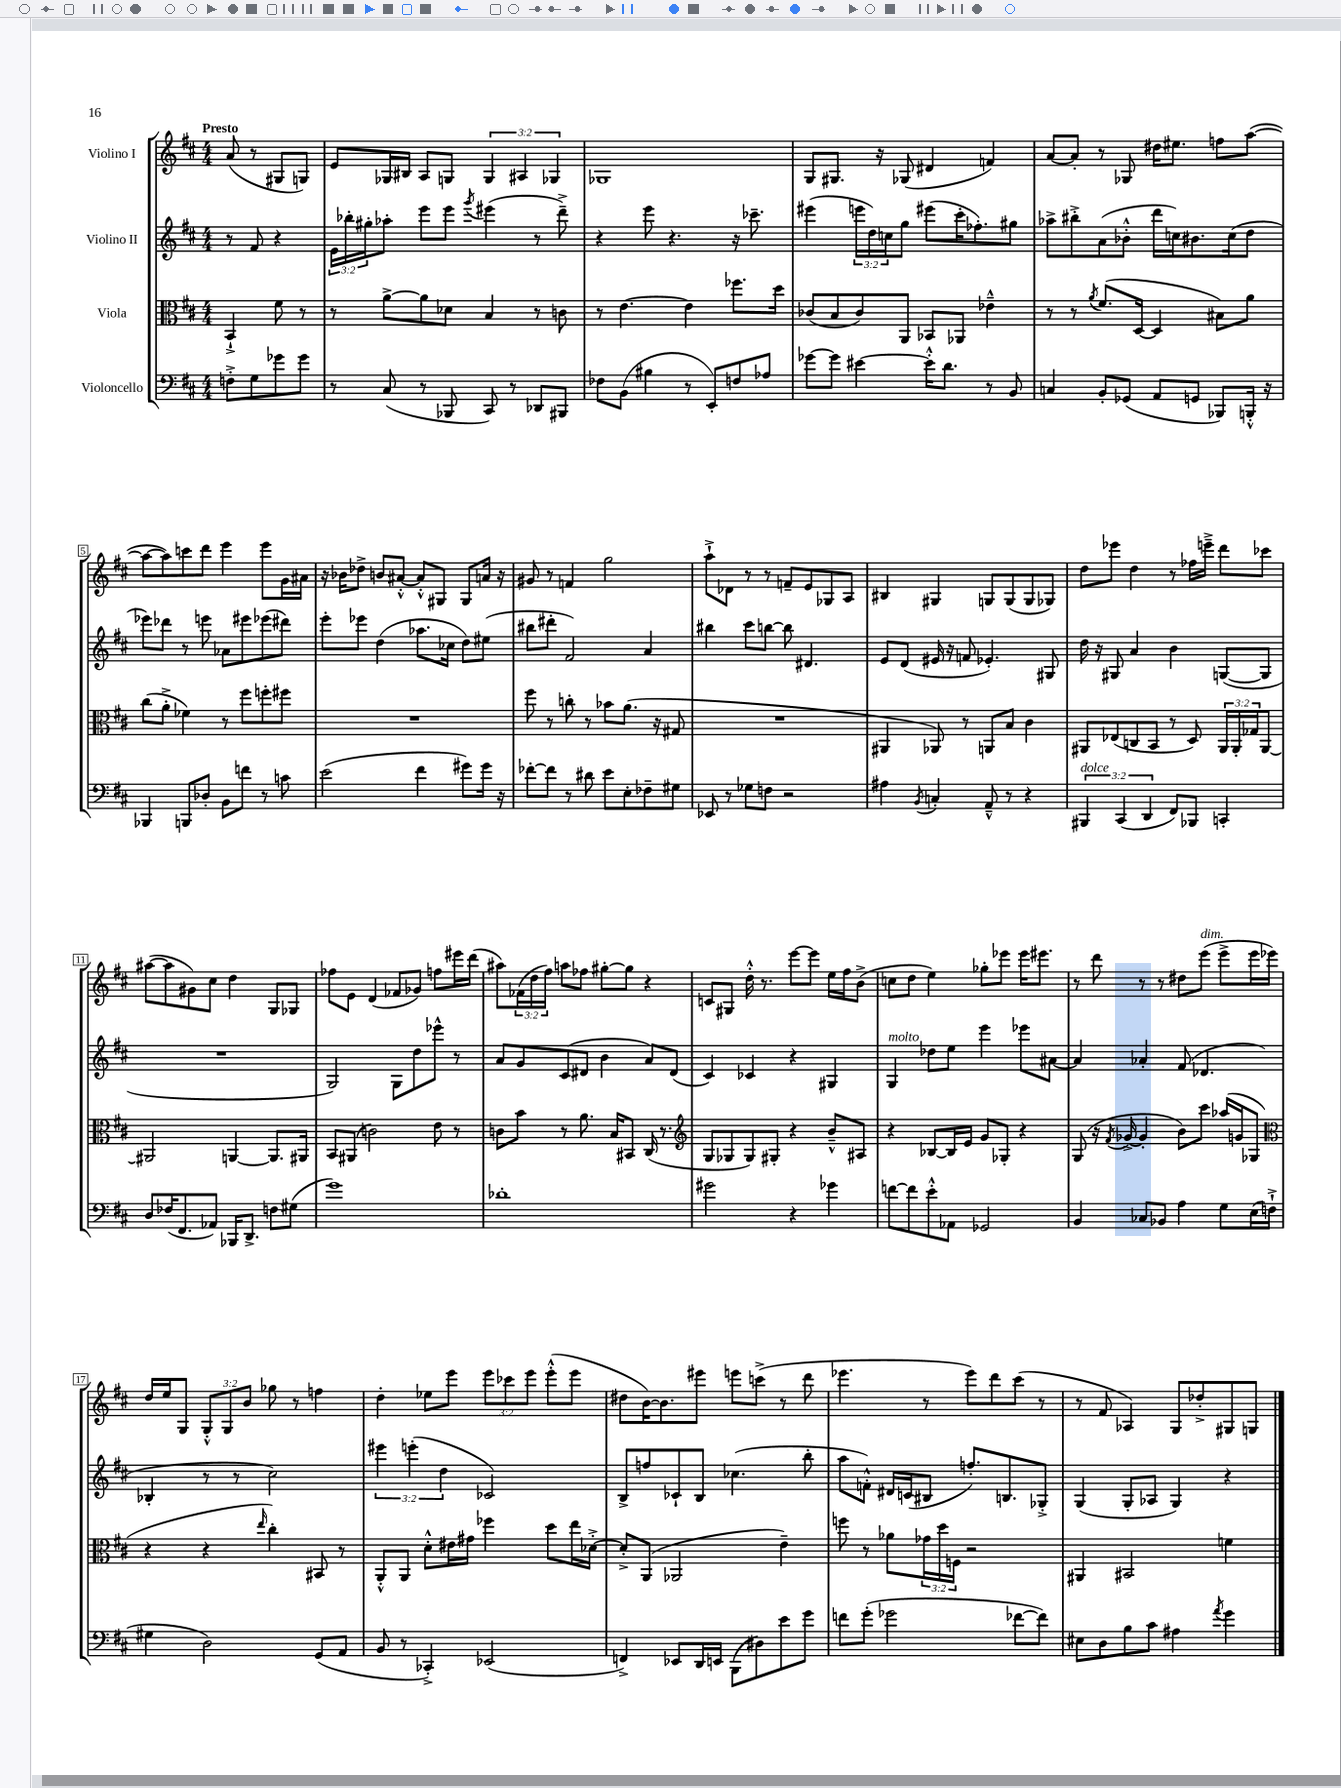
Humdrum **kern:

**kern	**kern	**kern	**kern
*staff4	*staff3	*staff2	*staff1
*clefF4	*clefC3	*clefG2	*clefG2
*k[f#c#]	*k[f#c#]	*k[f#c#]	*k[f#c#]
*M4/4	*M4/4	*M4/4	*M4/4
8F'^\L	4BB`^/	8r	(8a/
8G\	.	8f#/	8r
8g-\	8f#\	4r	8G#/L
8g-\J	8r	.	8G/J)
=	=	=	=
8r	8r	24e\LL	8e/L
.	.	24bb-'\	.
.	.	24gg#'\J	.
(8C#/	[8a^\L	8aa-'\J	16G-/L
.	.	.	16B#/JJ
8r	8a\]	8eee\L	8A/L
8BBB-/	8d-\J	8eee\J	8G/J
.	.	8qggg/	.
8CC#/)	4B/	(4eee#\	6G/
8r	.	.	.
.	.	.	6A#/
8DD-/L	8r	8r	.
.	.	.	6G-/
8BBB#/J	8c\	8ddd~^\)	.
=	=	=	=
8F-\L	8r	4r	1G-
(8BB\J	[4.e\	.	.
4B#\	.	8eee\	.
.	.	4.r	.
8r	4e\]	.	.
8EE'/L)	.	.	.
8F/	8.ff-\L	16r	.
.	.	8.ccc-~\	.
8A-/J	.	.	.
.	16dd\Jk	.	.
=	=	=	=
[8g-\L	(8c-/L	(4eee#\	8G/L
8g-\]J	8B/	.	8.G#/J
[4e#\	8c-/)	24eee\LL	.
.	.	24dd\)	.
.	.	.	16r
.	.	24cc\J	.
.	8AA/J	8gg\J	(8G-/
16e#'^^\]LK	8BB-/L	(8eee#\L	4d#/
8.d\J	.	.	.
.	8AA-/J	16ccc#'\K	.
.	.	8.ff-'\)	.
8r	4e-~^^\	.	4f/)
8BB/	.	8gg#\J	.
=	=	=	=
4C/	8r	8aa-^\L	[8a/L
.	8r	8bb#'^\	8a'/]J
.	8qa/	.	.
8BB'/L	(8.f#/L	(8a\	8r
(8GG-/J	.	8b-'^^\J	8G-/
.	[16D/Jk	.	.
8AA/L	4D/]	16ddd\LL	16dd#\LK
.	.	16cc\J)	8.ee#\J
8GG/J	.	8.b#\	.
8BBB-/L)	8B#\L)	.	8ff\L
.	.	(16cc\k	.
16BBB'^^/Jk	8a\J	8dd\J	([8aa\J
16r	.	.	.
=	=	=	=
4BBB-/	(8cc#\L	8eee-\L)	8aa\_L
.	8a'^\J	8ddd-\J	8aa\])
8BBB/L	4f-\)	8r	8ccc\
8D-'/J	.	8eee\	8ddd\J
8BB\L	8r	8a-\L	4eee\
8f\J	8ff#\L	8eee#\	.
8r	8ff'\	(8eee-\	8eee\L
8c\	8ff#\J	8ddd#\J)	16g\L
.	.	.	16a#\JJ
=	=	=	=
(2e\	1r	8eee'\L	16r
.	.	.	16b-\LK
.	.	8eee-\J	8dd-^\J
.	.	(4dd\	8b/L
.	.	.	[8a#'^^/J
4f#\	.	8.aa-\L	8a#'^^/]L
.	.	.	8G#/J
.	.	16cc-\Jk	.
8g#\L)	.	8dd\L)	8G#/L
16g#\Jk	.	(8ee#\J	16a/Jk
16r	.	.	16r
=	=	=	=
[8f-'\L	8ff#\	8bb#\L	8g#/
8f-\]J	8r	8ddd#'\J	8r
8r	8cc'\	2f#/)	4f/
8d#\	8r	.	.
8e\L	8b-\L	.	2gg\
8E'\	(8.a\J	.	.
8F-~\	.	4a/	.
.	16r	.	.
8G#\J	8G#/	.	.
=	=	=	=
8EE-/	1r	4bb#\	8aa`^\L
8r	.	.	8d-\J
8G-\L	.	8ccc#\L	8r
8F\J	.	[8bb\J	8r
2r	.	8bb\]	8f~/L
.	.	4.d#/	8e/
.	.	.	8G-/
.	.	.	8A/J
=	=	=	=
4A#\	4AA#/	8e/L	4B#/
.	.	(8d/J	.
8qBB/	.	.	.
4C'/	8AA-/)	16e#/	4G#/
.	.	16r	.
.	8r	8f/	.
8AA~^^/	8AA/L	4.e-'/)	8G/L
8r	8B/J	.	(8G/
4r	4c#\	.	8G/
.	.	8G#/	8G-/J)
=	=	=	=
6BBB#/	8AA#/L	16dd\	8dd\L
.	.	16r	.
.	(8E-/	8G#/	8eee-\J
(6CC#/	.	.	.
.	8C/	4a/	4dd\
6DD/	.	.	.
.	8BB/J	.	.
8FF#/L)	8r	4b\	8r
8BBB-/J	8D/)	.	16ff-\LL
.	.	.	16eee~^\JJ
4CC'/	24AA#/LL	([8G/L	8ddd\L
.	24AA#'/	.	.
.	24G-/J	.	.
.	[8AA#/J	8G/]J	8ccc-\J
=	=	=	=
8D/L	2AA#/]	1r	([8aa#\L
(16F-/K	.	.	8aa#\]
8.FF#/	.	.	.
.	.	.	8g#\)
8AA-/J)	.	.	8cc#\J
16BBB-/LK	[4AA/	.	4dd\
8.DD^/J	.	.	.
8F\L	8.AA/]L	.	8G/L
(8G#\J	.	.	8G-/J
.	16AA#/Jk	.	.
=	=	=	=
1g)	8BB/L	2G/)	8ff-\L
.	(8AA#/J	.	8e\J
.	2c\)	.	(4d/
.	.	8G\L	8f-/L
.	.	8dd\	8g-/J)
.	8e\	8eee-^^\J	8ff\L
.	8r	8r	16eee#\L
.	.	.	(16ddd\JJ
=	=	=	=
1d-'	8c\L	8a/L	8aa#\L)
.	8b\J	8g/	(24f-\L
.	.	.	24dd\
.	.	.	24ff#\JJ)
.	8r	(8c#/	8aa\L
.	8.a\	8d#/J	8ff-\J
.	.	4b\	[8gg#'\L
.	16B/LK	.	.
.	8BB#/J	.	8gg#\]J
.	(16C#/	8a/L)	4r
.	8.r	.	.
.	.	(8d#/J	.
=	=	=	=
*	*clefG2	*	*
2g#\	8G/L	4c#/)	8c/L
.	8G-/	.	8G#/J
.	8G-/)	4c-/	16dd'^^\
.	.	.	8.r
.	8G#'/J	.	.
4r	4r	4r	[8eee\L
.	.	.	8eee\]J
4g-\	8b~^^/L	4G#/	16ee\LL
.	.	.	16ff#\J
.	8A#/J	.	(8b^\J
=	=	=	=
[8f\L	4r	4G/	8cc\L
8f\]	.	.	8dd\J
8e'^^\	[8B-/L	8dd-\L	4ee\)
8AA-\J	16B-/]L	8ee\J	.
.	16e/JJ	.	.
2GG-/	8g/L	4eee\	8gg-'\L
.	8G-'/J	.	8eee-\J
.	4r	8eee-\L	16eee-\LK
.	.	.	8.eee#\J
.	.	[8a#\J	.
=	=	=	=
4BB/	(8G/	4a#/]	8r
.	16r	.	8ddd\
.	8qf#/	.	.
.	[16g-^/	.	.
8C-/L	4g-'/]	4a-'/	8r
8BB-/J	.	.	8r
4A\	8b\L)	(8f#/	8dd#\L
.	8ccc#\J	4.d-/	(8eee\J
8G\L	(16aa-/LL	.	8eee^\L
.	16g/J	.	.
(16E\L	8G-/J	.	16eee\L
16F`^\JJ	.	.	16eee-\JJ)
=	=	=	=
*	*clefC3	*	*
4G#\	4r	4B-'/	16dd/LL
.	.	.	16ee/J
.	.	.	8G/J
2D\)	4r	8r	12G'^^/L
.	.	.	12G/
.	.	8r	.
.	.	.	12b/J
.	16qqee/	.	.
.	4cc#'\)	2cc#\)	8gg-\
.	.	.	8r
(8GG/L	8BB#/	.	4ff\
8AA/J	8r	.	.
=	=	=	=
8BB/	8AA'^^/L	6eee#\	4dd'\
8r	8AA/J	.	.
.	.	(6eee'\	.
4CC-'^/)	8d'^^\L	.	8ee-\L
.	.	6dd\	.
.	16e#\L	.	8eee\J
.	16g#\JJ	.	.
(2EE-/	4ff-\	2c-/)	12eee\L
.	.	.	12ccc-\
.	.	.	12eee\J
.	8dd\L	.	(8eee'^^\L
.	16ee\L	.	8eee\J
.	[16d-'^\JJ	.	.
=	=	=	=
4FF^/)	8d-'^/]L	8B^/L	8dd#\L
.	(8AA/J	8ff/	[16b\K)
.	.	.	8.b\]
8EE-/L	2AA-/	8c-`/	.
16DD/L	.	8B/J	8eee#\J
16EE/JJ	.	.	.
(8BBB\L	.	(4.cc-\	8eee\L
8D#\)	.	.	(8ccc^\J
8e\	4e~\)	.	8r
8g\J	.	8bb'\	8ddd\
=	=	=	=
8f\L	8ff\	8aa\L	4.eee-\
(8g'\J	8r	8f'^^\J)	.
2g-\	8a-\L	16d#/LL	.
.	.	(16c/J	.
.	24g-\L	8B#/J	8r
.	24dd\	.	.
.	24F\JJ	.	.
.	2r	8.ff'/L)	8eee-\L)
.	.	.	8ddd\
.	.	8.B/	.
[8f-\L	.	.	(8ccc#\J
8f-\]J)	.	8G-'^/J	8r
=	=	=	=
8E#\L	4AA#/	(4G/	8r
8D\	.	.	8f#/
8B\	2BB#/	8G'/L	4A-/)
8c#\J	.	8A-/J	.
4A#\	.	4G/)	8G/L
.	.	.	8dd-'^/
8qa/	.	.	.
4g\	4f\	4r	8G#/
.	.	.	8G/J
==	==	==	==
*-	*-	*-	*-
